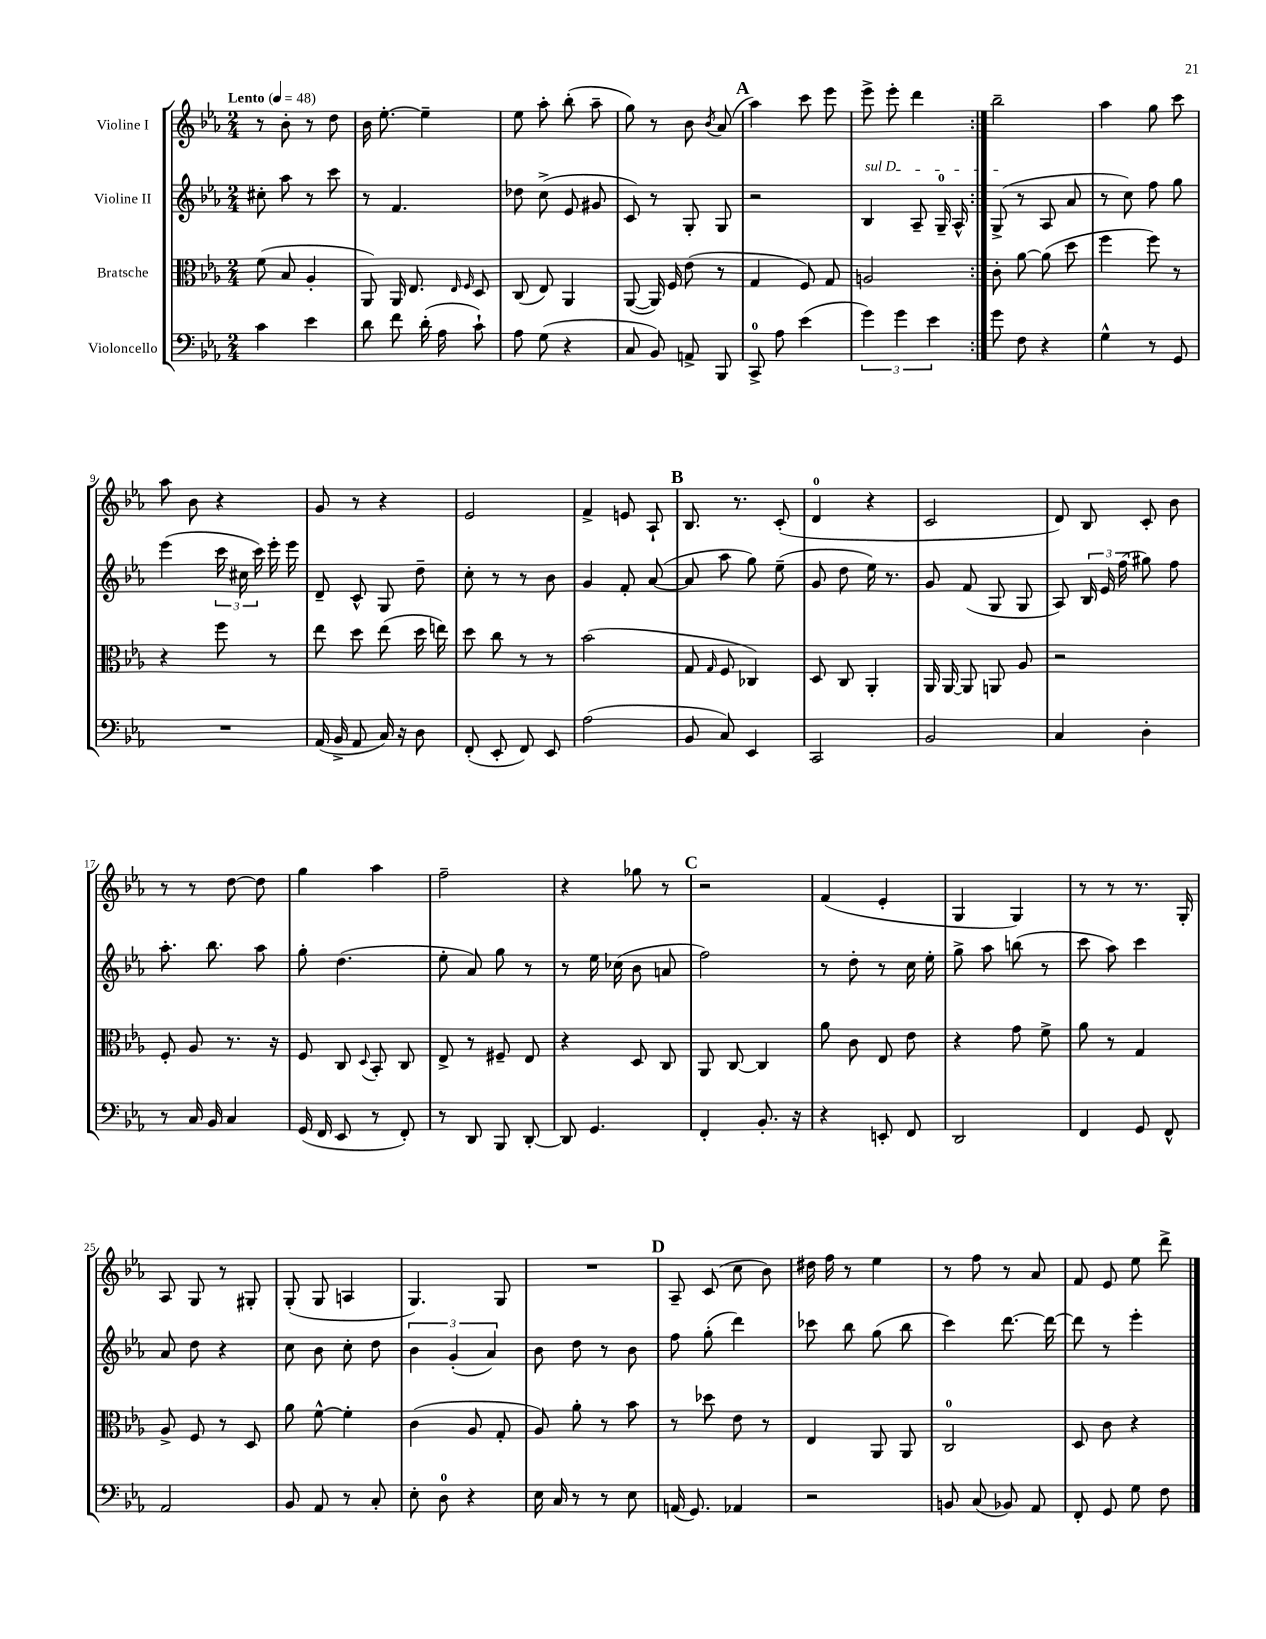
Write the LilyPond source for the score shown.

<<
\new StaffGroup <<
\new Staff = "s0" \with { instrumentName = "Violine I" } {
    \clef treble \key ees \major \numericTimeSignature \time 2/4 \tempo "Lento" 4 = 48
    \autoBeamOff \repeat volta 2 { r8 bes'8-. r8 d''8 |
    bes'16 ees''8.~-. ees''4-- |
    ees''8 aes''8-. bes''8-.( aes''8-- |
    g''8) r8 bes'8 \acciaccatura { bes'8 } aes'8( |
    \mark \markup { \bold "A" } aes''4) c'''8 ees'''8 |
    ees'''8-> ees'''8-. d'''4 | }
    bes''2-- |
    aes''4 g''8 c'''8 |
    aes''8 bes'8 r4 |
    g'8 r8 r4 |
    ees'2 |
    f'4-> e'8 aes8-! |
    \mark \markup { \bold "B" } bes8. r8. c'8-.( |
    d'4-0 r4 |
    c'2 |
    d'8) bes8 c'8-. bes'8 |
    r8 r8 d''8~ d''8 |
    g''4 aes''4 |
    f''2-- |
    r4 ges''8 r8 |
    \mark \markup { \bold "C" } r2 |
    f'4( ees'4-. |
    g4 g4) |
    r8 r8 r8. g16-. |
    aes8 g8 r8 gis8-. |
    g8-.( g8 a4 |
    g4.) g8 |
    R2 |
    \mark \markup { \bold "D" } aes8-- c'8( c''8 bes'8) |
    dis''16 f''16 r8 ees''4 |
    r8 f''8 r8 aes'8 |
    f'8 ees'8 ees''8 d'''8-> \bar "|." |
}
\new Staff = "s1" \with { instrumentName = "Violine II" } {
    \clef treble \key ees \major \numericTimeSignature \time 2/4
    \autoBeamOff \repeat volta 2 { cis''8-. aes''8 r8 c'''8 |
    r8 f'4. |
    des''8 c''8->( ees'8 gis'8 |
    c'8) r8 g8-. g8 |
    \mark \markup { \bold "A" } r2 |
    \once \override TextSpanner.bound-details.left.text = \markup { \italic "sul D" } bes4\startTextSpan aes8-- g16-0-- aes16-^ | }
    g8->\stopTextSpan( r8 aes8 aes'8 |
    r8 c''8) f''8 g''8 |
    ees'''4( \tuplet 3/2 { c'''16 cis''16 c'''16) } ees'''16-. ees'''16 |
    d'8-- c'8-^ g8 d''8-- |
    c''8-. r8 r8 bes'8 |
    g'4 f'8-. aes'8~( |
    \mark \markup { \bold "B" } aes'8 aes''8 g''8) ees''8--( |
    g'8 d''8 ees''16) r8. |
    g'8 f'8( g8 g8 |
    aes8) \tuplet 3/2 { bes16 ees'16 f''16( } gis''8) f''8 |
    aes''8.-. bes''8. aes''8 |
    g''8-. d''4.( |
    ees''8-. aes'8) g''8 r8 |
    r8 ees''16 ces''16( bes'8 a'8 |
    \mark \markup { \bold "C" } f''2) |
    r8 d''8-. r8 c''16 ees''16-. |
    g''8-> aes''8 b''8( r8 |
    c'''8 aes''8) c'''4 |
    aes'8 d''8 r4 |
    c''8 bes'8 c''8-. d''8 |
    \tuplet 3/2 { bes'4 g'4-.( aes'4) } |
    bes'8 d''8 r8 bes'8 |
    \mark \markup { \bold "D" } f''8 g''8-.( d'''4) |
    ces'''8 bes''8 g''8( bes''8 |
    c'''4) d'''8.~ d'''16~ |
    d'''8 r8 ees'''4-. \bar "|." |
}
\new Staff = "s2" \with { instrumentName = "Bratsche" } {
    \clef alto \key ees \major \numericTimeSignature \time 2/4
    \autoBeamOff \repeat volta 2 { f'8( bes8 aes4-. |
    aes,8) aes,16 ees8. \grace { ees16 f16 } d8 |
    c8( ees8) aes,4 |
    aes,8~( aes,16) f16 ees'8( r8 |
    \mark \markup { \bold "A" } g4 f8) g8 |
    a2 | }
    c'8-. aes'8~ aes'8( d''8 |
    f''4 f''8) r8 |
    r4 f''8 r8 |
    ees''8 d''8 ees''8( d''16 e''16) |
    d''8 c''8 r8 r8 |
    bes'2( |
    \mark \markup { \bold "B" } g8 \grace { g16 } f8 ces4) |
    d8 c8 aes,4-. |
    aes,16 aes,16~ aes,8 a,8 aes8 |
    r2 |
    f8-. aes8 r8. r16 |
    f8 c8 \appoggiatura { d8 } bes,8-. c8 |
    ees8-> r8 fis8-- ees8 |
    r4 d8 c8 |
    \mark \markup { \bold "C" } aes,8 c8~ c4 |
    aes'8 c'8 ees8 ees'8 |
    r4 g'8 f'8-> |
    aes'8 r8 g4 |
    aes8-> f8 r8 d8 |
    aes'8 f'8~-^ f'4-. |
    c'4( aes8 g8-. |
    aes8) aes'8-. r8 bes'8 |
    \mark \markup { \bold "D" } r8 des''8 ees'8 r8 |
    ees4 aes,8 aes,8 |
    c2-0 |
    d8 c'8 r4 \bar "|." |
}
\new Staff = "s3" \with { instrumentName = "Violoncello" } {
    \clef bass \key ees \major \numericTimeSignature \time 2/4
    \autoBeamOff \repeat volta 2 { c'4 ees'4 |
    d'8 f'8 d'16-.( aes16 c'8-!) |
    aes8 g8( r4 |
    c8 bes,8) a,8-> bes,,8 |
    \mark \markup { \bold "A" } c,8-0-> aes8 ees'4( |
    \tuplet 3/2 { g'4) g'4 ees'4 } | }
    g'8 f8 r4 |
    g4-^ r8 g,8 |
    R2 |
    aes,16( bes,16-> aes,8 c16) r16 d8 |
    f,8-.( ees,8-. f,8) ees,8 |
    aes2( |
    \mark \markup { \bold "B" } bes,8 c8) ees,4 |
    c,2 |
    bes,2 |
    c4 d4-. |
    r8 c16 bes,16 c4 |
    g,16( f,16 ees,8 r8 f,8-.) |
    r8 d,8 bes,,8 d,8~-. |
    d,8 g,4. |
    \mark \markup { \bold "C" } f,4-. bes,8.-. r16 |
    r4 e,8-. f,8 |
    d,2 |
    f,4 g,8 f,8-^ |
    aes,2 |
    bes,8 aes,8 r8 c8-. |
    ees8-. d8-0 r4 |
    ees16 c16 r8 r8 ees8 |
    \mark \markup { \bold "D" } a,16( g,8.) aes,4 |
    r2 |
    b,8 c8( bes,8) aes,8 |
    f,8-. g,8 g8 f8 \bar "|." |
}
>>
>>
